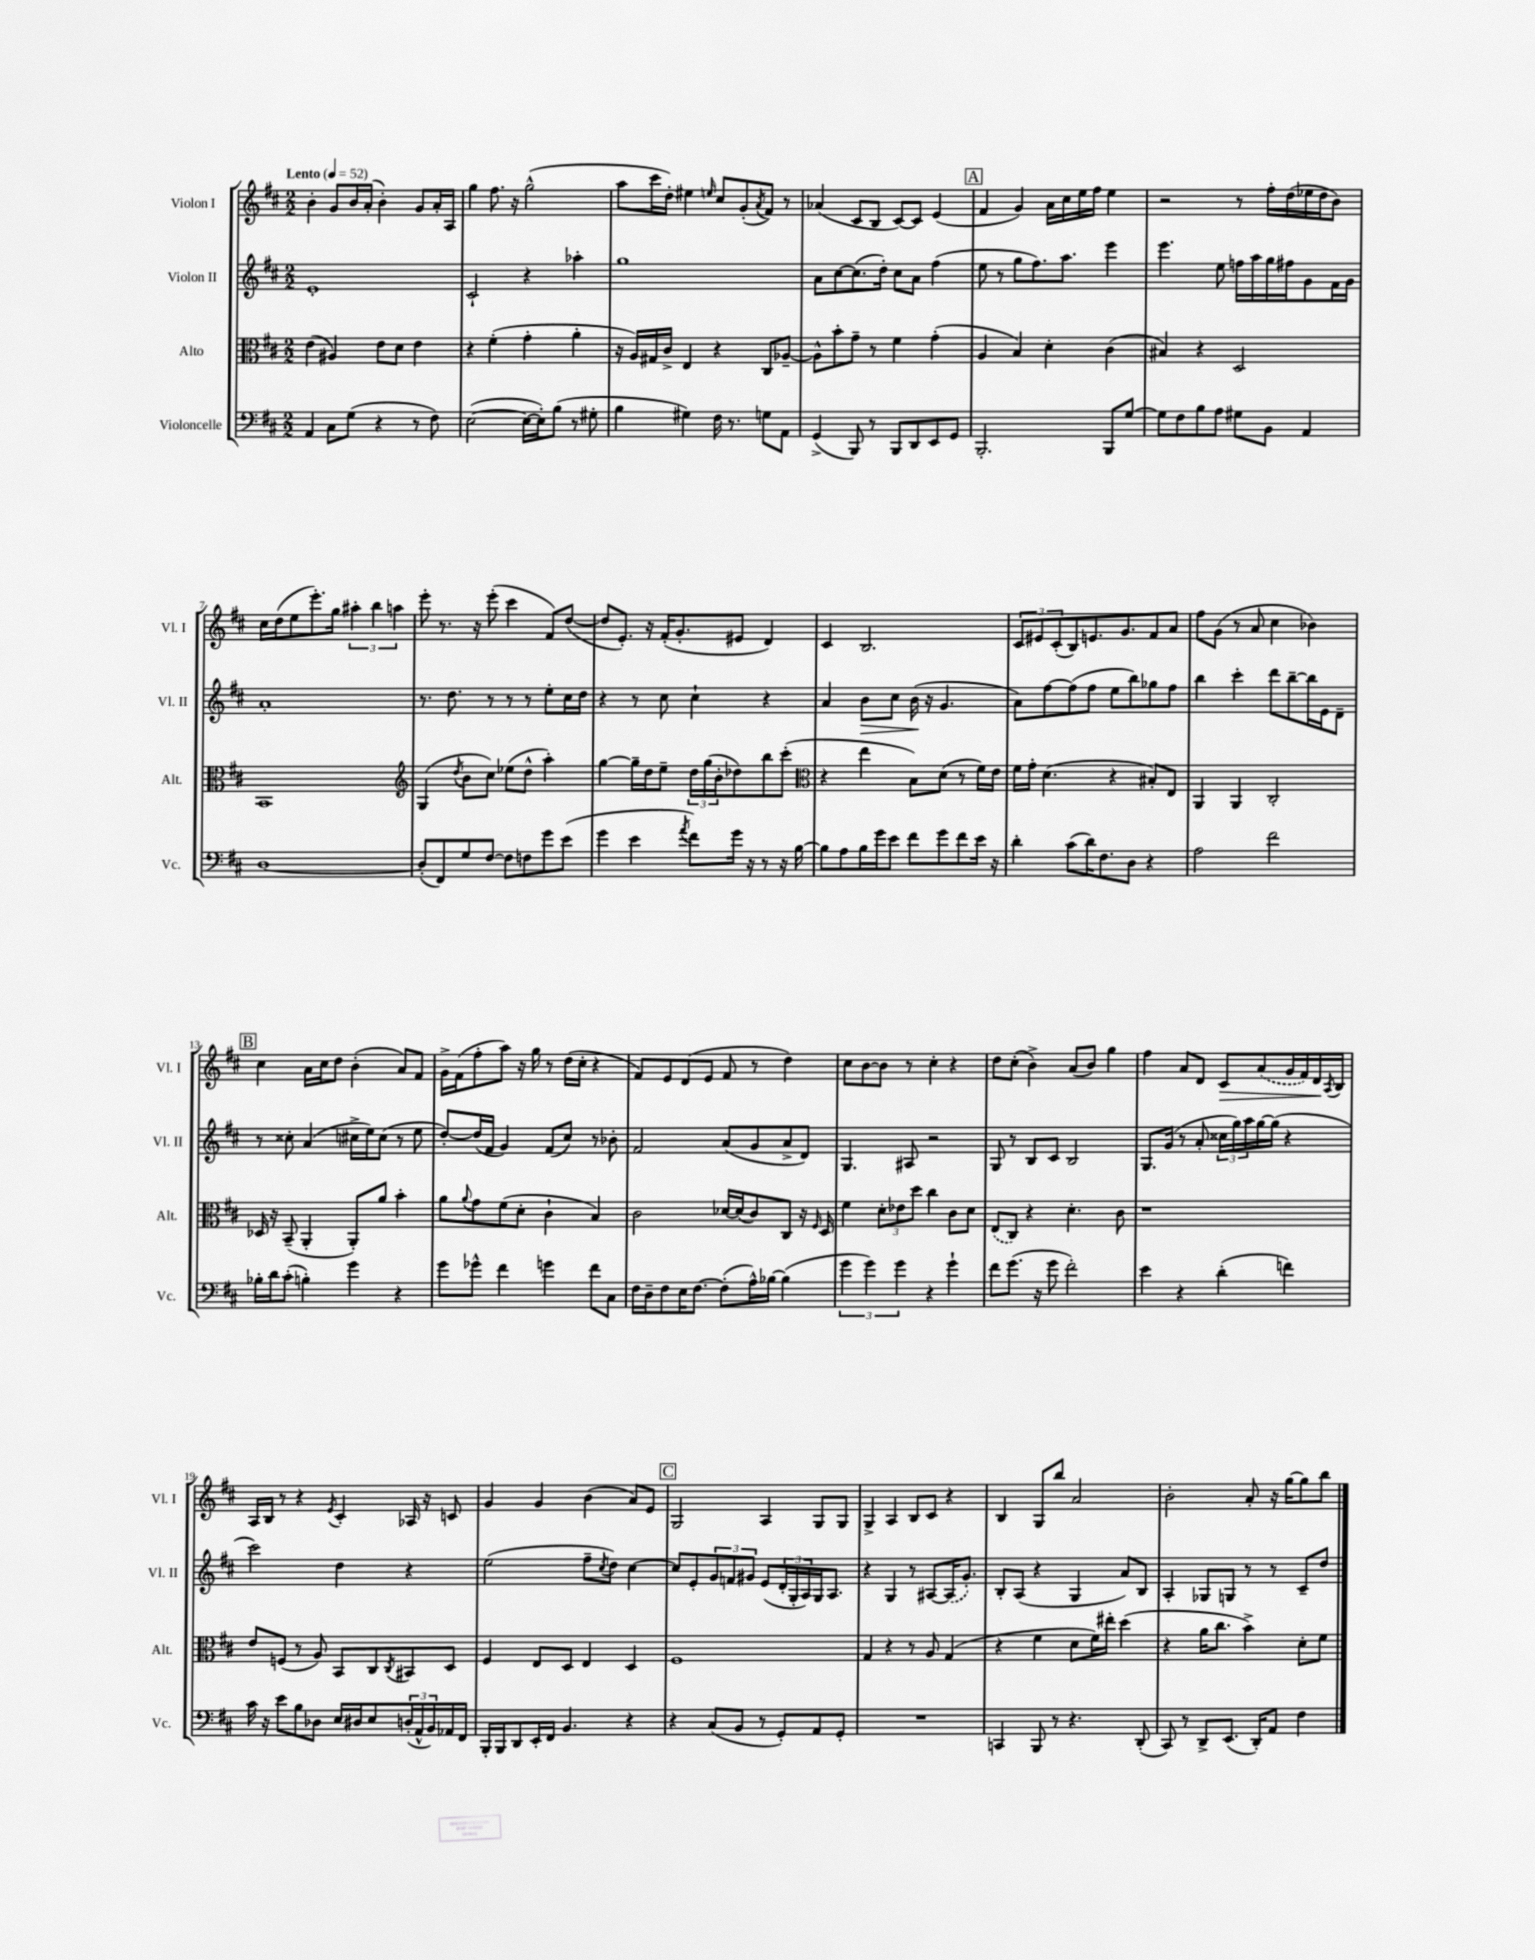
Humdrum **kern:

**kern	**kern	**kern	**kern
*staff4	*staff3	*staff2	*staff1
*clefF4	*clefC3	*clefG2	*clefG2
*k[f#c#]	*k[f#c#]	*k[f#c#]	*k[f#c#]
*M2/2	*M2/2	*M2/2	*M2/2
*MM52	*MM52	*MM52	*MM52
4AA/	(4e\	1e'	4b'\
8C#\L	4A#/)	.	8g/L
(8G\J	.	.	16b/L
.	.	.	(16a'/JJ
4r	8e\L	.	4b'\)
.	8d\J	.	.
8r	4e\	.	8g/L
8F#\)	.	.	16a'/L
.	.	.	16A/JJ
=	=	=	=
([2E\	4r	2c#`/	4gg\
.	(4f#'\	.	8.ff#\
.	.	.	16r
16E\_LL	4g'\	4r	(2gg^^\
16E'\]J)	.	.	.
(8B\J	.	.	.
8r	4a'\	4aa-'\	.
8G#'\	.	.	.
=	=	=	=
4B\	16r	1gg	8aa\L
.	16A/LL)	.	.
.	16G#/	.	16ccc#\L
.	16c#^/JJ	.	16dd'\JJ)
4G#\)	4E/	.	4ee#\
.	.	.	16qqee/
16F#\	4r	.	8cc#/L
8.r	.	.	.
.	.	.	(8g'/
.	.	.	8qa/
8G\L	8C#/L	.	8f#/J)
8AA\J	[8A-~/J	.	8r
=	=	=	=
(4GG^/	8A-^^\]L	8a\L	(4a-/
.	8b'\	[8cc#\	.
8BBB/)	8g~\J	(8.cc#\]	8c#/L
8r	8r	.	8B/J
.	.	16dd'\Jk)	.
8BBB/L	4f#\	8cc#\L	[8c#/L)
8DD/	.	8a\J	8c#/]J
8EE/	(4g'\	(4ff#\	(4e/
8GG/J	.	.	.
=	=	=	=
2.BBB'/	4A/	8ee\	4f#/
.	.	8r	.
.	4B/)	8gg\L	4g/)
.	.	8.ff#\)	.
.	4d'\	.	16a\LL
.	.	8.aa\J	16cc#\
.	.	.	16ee\
.	.	.	16ff#\JJ
8BBB/L	(4c#\	4eee\	4ee\
[8G/J	.	.	.
=	=	=	=
8G\]L	4B#/)	4.eee\	2r
8F#\	.	.	.
8B\	4r	.	.
8A\J	.	8ee\	.
8G#\L	2D/	16ff\LL	8r
.	.	16aa\	.
8BB\J	.	16gg\	16ff#'\LL
.	.	16ff#\J	(16dd\
4AA/	.	8g\	16ee-\
.	.	.	16dd\J
.	.	16f#\L	8b\J)
.	.	16g\JJ	.
=	=	=	=
[1D	1BB	1a'	16cc#\LL
.	.	.	(16dd\J
.	.	.	8ee\
.	.	.	8.eee'\)
.	.	.	16gg\Jk
.	.	.	6aa#'\
.	.	.	6bb\
.	.	.	6aa\
=	=	=	=
*	*clefG2	*	*
(8D'/]L	(4G/	8.r	8eee'\
8FF#/)	.	.	8.r
.	.	8.dd\	.
.	8qdd/	.	.
8G/	8b\L	.	.
.	.	.	16r
[8F#/J	8cc#\J)	8r	(8eee'\
8F#\]L	(8ee-\L	8r	4ccc#\
8F\	8dd^^\J	8r	.
8g\	4aa'\)	8ee'\L	8f#/L)
(8e\J	.	16cc#\L	([8dd/J
.	.	16dd\JJ	.
=	=	=	=
4g\	[4gg\	4r	8dd/]L
.	.	.	8.e'/J)
4e\	16gg~\]LL	8r	.
.	16dd\J	.	16r
.	8ee~\J	8cc#\	(16f#'/LK
.	.	.	8.g'/
8qa/	.	.	.
8f#\L)	24dd\LL	4cc#`\	.
.	(24gg\	.	.
.	24b'\J	.	.
16g\Jk	8dd-\)	.	8e#/J
16r	.	.	.
8r	8bb\	4r	4d/)
16r	(8ccc#'\J	.	.
[16B\	.	.	.
=	=	=	=
*	*clefC3	*	*
8B\]L	4r	4a/	4c#/
8A\	.	.	.
16B\L	4ee\	8b\L	2.B/
16g\J	.	.	.
8e\J	.	8cc#\J	.
8f#\L	8B\L)	(16b\	.
.	.	16r	.
8g\	(8d\J	4.g/	.
8f#\	8r	.	.
16e\Jk	16f#\LL)	.	.
16r	16e\JJ	.	.
=	=	=	=
4d'\	16f#\LL	8a\L)	12c#/L
.	16g'\JJ	.	.
.	.	.	12e#/
.	(4.d\	[8ff#\	.
.	.	.	(12c#'/
(8c#\L	.	(8ff#\]	8B/)
16d\K)	.	8ff#\J	8.e/
8.F#\	.	.	.
.	4r	8ee\L	.
.	.	.	8.g/
8D\J	.	8bb\)	.
4r	8B#'/L)	8gg-\	8f#/
.	8E/J	8ff#\J	8a/J
=	=	=	=
2A\	4AA/	4bb\	8ff#\L
.	.	.	(8g\J
.	4AA/	4ccc#'\	8r
.	.	.	8a/
2f#\	2C#'/	8ddd\L	4cc#\
.	.	[8bb~\	.
.	.	16bb\]L	4b-\)
.	.	16e\J	.
.	.	8d~\J	.
=	=	=	=
16B-'\LL	16D-/	8r	4cc#\
16d\J	16r	.	.
(8c#'\J	(8BB~/	8cc##'\	.
4B'\)	4AA'/	(4a/	16a\LL
.	.	.	16cc#\J
.	.	.	8dd\J
4g\	8AA'/L)	16cc#^\LL	(4b'\
.	.	16ee\J)	.
.	8a/J	(8cc#\J	.
4r	4b'\	8r	8a/L)
.	.	8ee\	8f#/J
=	=	=	=
8g\L	8a\L	[8dd'/L)	16g^\LL
.	.	.	(16f#\J
.	8qqa/	.	.
8g-^^\J	8g\	(16dd/]L	8ff#'\
.	.	16f#/JJ	.
4f#\	(8f#\	4g/)	8aa\J)
.	8d'\J	.	16r
.	.	.	16gg\
4g\	4c#`\	(8f#/L	8r
.	.	8cc#/J)	(16dd\LL
.	.	.	16cc#'\JJ
8f#\L	4B/)	8r	4r
8C#\J	.	8b-'\	.
=	=	=	=
16F#\LL	2c#\	2f#/	8f#/L)
16D~\J	.	.	.
8F#\	.	.	8e/
16E\K	.	.	(8d/
[8.F#\J	.	.	.
.	.	.	8e/J
(8F#'\]L	[16d-/LL	(8a/L	8f#/
.	(16d-/]J	.	.
16A^^\L)	8c#/)	8g/	8r
[16B-\JJ	.	.	.
(4B-\]	8C#/J	8a^/	4dd\)
.	16r	8d/J)	.
.	16qqF#/	.	.
.	16D/	.	.
=	=	=	=
6g\	4f#\	4.G/	8cc#\L
.	.	.	[8b\
6g\)	.	.	.
.	12d'\L	.	8b\]J
6g\	12e-\	.	.
.	.	8A#/	8r
.	12dd\J	.	.
4r	4cc#\	2r	4cc#'\
4g`\	8c#\L	.	4r
.	8d\J	.	.
=	=	=	=
8f#\L	(8E/L	8G/	8dd\L
(8.g\J	8C#/J)	8r	(8cc#'\J
.	4r	8B/L	4b^\)
16r	.	.	.
8g\	.	8c#/J	.
2f#'\)	4.d'\	2B/	(8a/L
.	.	.	8b/J)
.	.	.	4gg\
.	8c#\	.	.
=	=	=	=
4e\	1r	8.G/L	4ff#\
.	.	(16g/Jk	.
4r	.	8r	8a/L
.	.	8a'/	8d/J
(4d'\	.	24cc##\LL	8c#/L
.	.	24gg\)	.
.	.	24aa\	.
.	.	[16gg\	(8a/
.	.	(16gg\]JJ	.
4f\)	.	4r	16g/L
.	.	.	16f#/)
.	.	.	16d/
.	.	.	8qA/
.	.	.	16B/JJ
=	=	=	=
16c#\	8e/L	2ccc#\)	16A/LL
16r	.	.	16B/JJ
8e\L	(8F/J	.	8r
8B\	8r	.	4r
8D-\J	8A/)	.	.
.	.	.	8qe/
16E/LL	8BB/L	4dd\	4c#'/
16D#/J	.	.	.
8E/	8C#/	.	.
.	8qC#/	.	.
(24D'/L	8BB#/	4r	16A-/
24AA^^/	.	.	.
.	.	.	16r
24BB/)	.	.	.
16AA-/	8D/J	.	8c/
16FF#/JJ	.	.	.
=	=	=	=
16BBB'/LL	4F#/	(2ee\	4g/
16BBB/J	.	.	.
8DD/	.	.	.
16EE'/L	8E/L	.	4g/
16FF#/JJ	.	.	.
4.BB/	8D/J	.	.
.	4E/	8ff#~\L	(4b\
.	.	8qcc#/	.
.	.	8dd\J)	.
4r	4D/	[4cc#\	8a/L)
.	.	.	8e/J
=	=	=	=
4r	1F#	8cc#/]L	2G/
.	.	8e'/	.
(8C#/L	.	12g/	.
.	.	12f/	.
8BB/J	.	.	.
.	.	12g#/J	.
8r	.	(8e/L	4A/
8GG'/L)	.	24d'/L	.
.	.	24G'/	.
.	.	24A/)	.
8AA/	.	16G/J	8G/L
.	.	8.A/J	.
8GG'/J	.	.	8G/J
=	=	=	=
1r	4G/	4r	4G^/
.	4r	4G/	4A/
.	8r	8r	8B/L
.	8A/	[8A#/L	8c#/J
.	(4G/	(16A#/]K	4r
.	.	8.g'/J)	.
=	=	=	=
4CC/	4r	8B'/L	4B/
.	.	(8A/J	.
8BBB/	4f#\	4r	8G/L
8r	.	.	8bb/J
4.r	8d\L	4G/	2a/
.	16f#\L)	.	.
.	16ee#'\JJ	.	.
.	(4dd\	8a/L)	.
(8DD'/	.	8B/J	.
=	=	=	=
8CC#/)	4r	4A'/	2b'\
8r	.	.	.
8DD^/L	16a\LK	8G-/L	.
.	8.cc#\J	.	.
(8.EE/J	.	8G/J	.
.	4b^\)	8r	8a'/
16DD'/LK)	.	.	.
8AA/J	.	8r	16r
.	.	.	[16gg\LK
4F#\	8d'\L	8c#~/L	8gg\]
.	8f#\J	8dd/J	8bb\J
==	==	==	==
*-	*-	*-	*-
